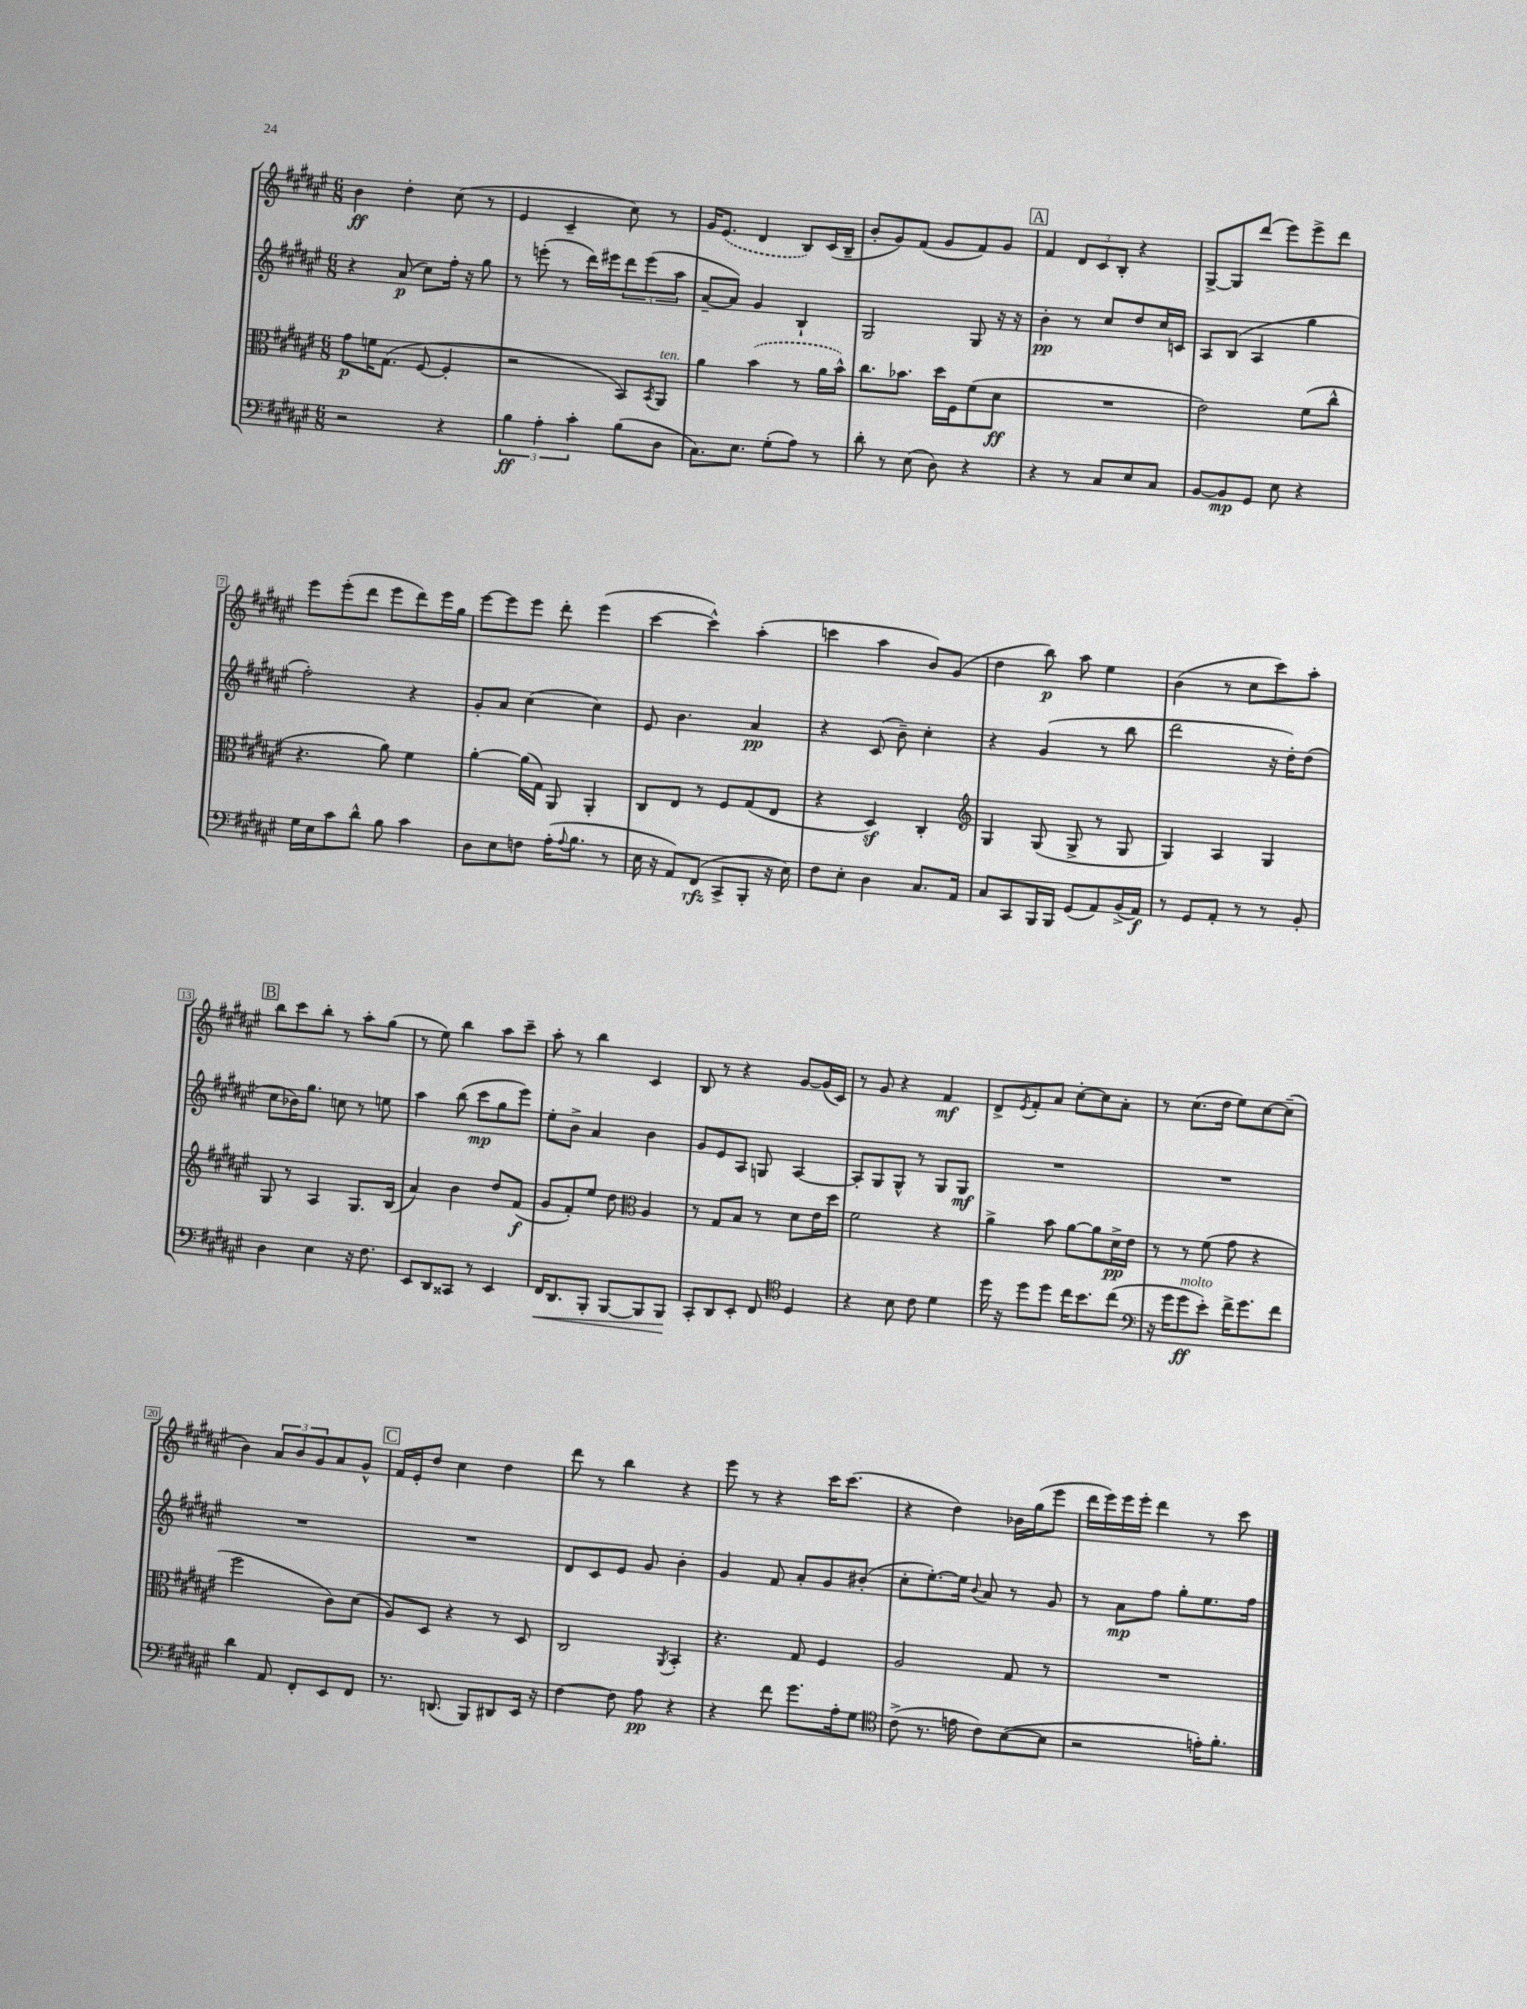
<<
\new StaffGroup <<
\new Staff = "s0" {
    \clef treble \key fis \major \numericTimeSignature \time 6/8
    b'4\ff dis''4-. cis''8( r8 |
    eis'4 cis'4-- cis''8) r8 |
    gis'16 \once \slurDashed eis'8.( dis'4 b8) cis'16( b16-- |
    b'8-. gis'8) fis'8( gis'8 fis'8) gis'8 |
    \mark \markup { \box "A" } fis'4 \tuplet 3/2 { dis'8 cis'8 b8-. } r4 |
    gis8~-> gis8 dis'''8( eis'''8) eis'''8-> dis'''8 |
    eis'''8 eis'''8-.( dis'''8 eis'''8 dis'''8) eis'''16 gis''16 |
    eis'''8~ eis'''8 eis'''8 dis'''8-. eis'''4( |
    cis'''4~ cis'''4-^) ais''4-.( |
    c'''4 ais''4 b'8) gis'8( |
    dis''4 b''8\p) ais''8 eis''4 |
    b'4( r8 cis''8 cis'''8) ais''8-. |
    \mark \markup { \box "B" } b''8 cis'''8 b''8-. r8 ais''8-. gis''8( |
    r8 eis''8) b''4 ais''8 cis'''8-- |
    ais''8-. r8 b''4 cis'4 |
    b8 r8 r4 gis'8~ gis'16( cis'16) |
    r8 gis'8 r4 fis'4\mf |
    dis'8-> \acciaccatura { eis'8 } fis'8-. ais'8 cis''8~-. cis''8 ais'8-. |
    r8 cis''8.( dis''16 eis''8) cis''8~ cis''8--( |
    b'4) \tuplet 3/2 { ais'8 b'8 gis'8 } ais'8 gis'8-^ |
    \mark \markup { \box "C" } fis'16 eis'16-. dis''8 cis''4 dis''4 |
    dis'''8 r8 b''4 r4 |
    eis'''8 r8 r4 cis'''16 cis'''8.( |
    r4 dis''4) bes'16 gis''16( eis'''8 |
    dis'''16 eis'''16) eis'''16 eis'''16-. dis'''4 r8 cis'''8 \bar "|." |
}
\new Staff = "s1" {
    \clef treble \key fis \major \numericTimeSignature \time 6/8
    r4 ais'8\p( cis''8) fis''16-. r16 gis''8 |
    r8 e'''8-.( r8 dis'''16) eis'''16 \tuplet 3/2 { dis'''8 eis'''8( ais''8 } |
    ais'8~-- ais'8) gis'4 b4-! |
    gis2 gis8 r16 r16 |
    \mark \markup { \box "A" } b'4-.\pp r8 cis''8 dis''8 cis''16 c'16 |
    ais8 b8( ais4 gis''4 |
    fis''2-.) r4 |
    gis'8-. ais'8 cis''4( cis''4) |
    eis'8 b'4. ais'4\pp |
    r4 cis'8( b'8--) cis''4-. |
    r4 gis'4( r8 b''8 |
    dis'''2 r16 dis''16-.) dis''8( |
    \mark \markup { \box "B" } cis''8 bes'16) gis''8. c''8 r8 e''8 |
    ais''4 b''8( cis'''8\mp gis''8 eis'''8) |
    eis''8-. b'8-> ais'4 b'4 |
    gis'8 eis'8 ais8 g8 ais4~ |
    ais8-. gis8 gis8-^ r8 gis8 gis8\mf |
    R2. |
    R2. |
    R2. |
    \mark \markup { \box "C" } R2. |
    dis'8 cis'8 eis'8 gis'8 b'4-. |
    gis'4 fis'8 ais'8-. gis'8 bis'8-.( |
    cis''8-. eis''8.~-.) eis''16 \appoggiatura { b'8 } ais'8 r8 gis'8 |
    r8 ais'8\mp fis''8 gis''8-. eis''8. fis''16 \bar "|." |
}
\new Staff = "s2" {
    \clef alto \key fis \major \numericTimeSignature \time 6/8
    gis'8\p f'16 gis8.( fis8~ fis4-. |
    r2 b,8) \acciaccatura { b,8 } ais,8^\markup { \italic "ten." } |
    ais'4 \once \slurDashed b'4( r8 ais'16 b'16-^) |
    cis''8. bes'8. dis''16 fis16 fis'8( dis'8\ff |
    \mark \markup { \box "A" } R2. |
    eis'2) fis'8( cis''8-^ |
    r4. ais'8) fis'4 |
    ais'4~-. ais'16( gis16) ais,8 ais,4-. |
    cis8 eis8 r8 fis8 gis8( eis8 |
    r4 dis4\sf) cis4-. |
    \clef treble gis4 gis8( gis8-> r8 gis8 |
    gis4) ais4 gis4 |
    \mark \markup { \box "B" } gis8 r8 ais4 gis8. b16( |
    ais'4) b'4 dis''8 fis'8\f( |
    gis'8 fis'8-.) eis''8 dis''8 \clef alto ais4 |
    r8 gis8 b8 r8 dis'8 eis'16 dis''16 |
    fis'2 r4 |
    ais'4-> b'8 ais'8~ ais'8 dis'16->\pp eis'16 |
    r8 r8 fis'8( gis'8 r4 |
    fis''2 cis'8) dis'8( |
    \mark \markup { \box "C" } ais8) dis8 r4 r8 dis8 |
    cis2 \acciaccatura { ais,8 } b,4-. |
    r4. gis8 fis4 |
    ais2 gis8 r8 |
    R2. \bar "|." |
}
\new Staff = "s3" {
    \clef bass \key fis \major \numericTimeSignature \time 6/8
    r2 r4 |
    \tuplet 3/2 { b4\ff ais4-. cis'4-. } b8( dis8 |
    cis8.) eis8. gis8-.( ais8) r8 |
    dis'8-. r8 eis8( dis8) r4 |
    \mark \markup { \box "A" } r4 r8 cis8 eis8 cis8 |
    b,8~ b,8\mp gis,8 eis8 r4 |
    gis16 eis16 cis'8 dis'8-^ b8 cis'4 |
    dis8 eis8 f8 ais16-.( \appoggiatura { ais8 } b8. r8 |
    eis16 r16 ais,8) fis,8\rfz( cis,8-> b,,8-. r16 eis16) |
    fis8 eis8-. dis4 cis8. ais,16 |
    cis8 cis,8 b,,16 b,,16 gis,8( ais,8) b,16->( ais,16\f) |
    r8 gis,8 ais,8-. r8 r8 b,8-. |
    \mark \markup { \box "B" } dis4 eis4 r16 fis8. |
    eis,8 dis,8 cisis,8 r8 eis,4 |
    fis,16\< dis,8. b,,8-. b,,8~ b,,8 b,,8\! |
    cis,8-. dis,8 eis,8-. fis,8 \clef tenor dis4 |
    r4 b8 cis'8 dis'4 |
    dis''16 r16 dis''8 dis''8 cis''16 b'8. cis''8( |
    \clef bass r16 gis'16 gis'8\ff^\markup { \italic "molto" } eis'8-.) fis'16-> gis'8. fis'8 |
    dis'4 ais,8 fis,8-. eis,8 fis,8 |
    \mark \markup { \box "C" } r8. d,8.( b,,8) dis,8 eis,16 r16 |
    fis4~ fis8 ais8\pp r4 |
    r4 fis'8 gis'8. ais16-. gis8 |
    \clef tenor cis'8->( r8. e'16 cis'8) b8~( b8 |
    r2 e'16-.) fis'8.-. \bar "|." |
}
>>
>>
\layout { \context { \Score \override BarNumber.stencil = #(make-stencil-boxer 0.1 0.3 ly:text-interface::print) } }
